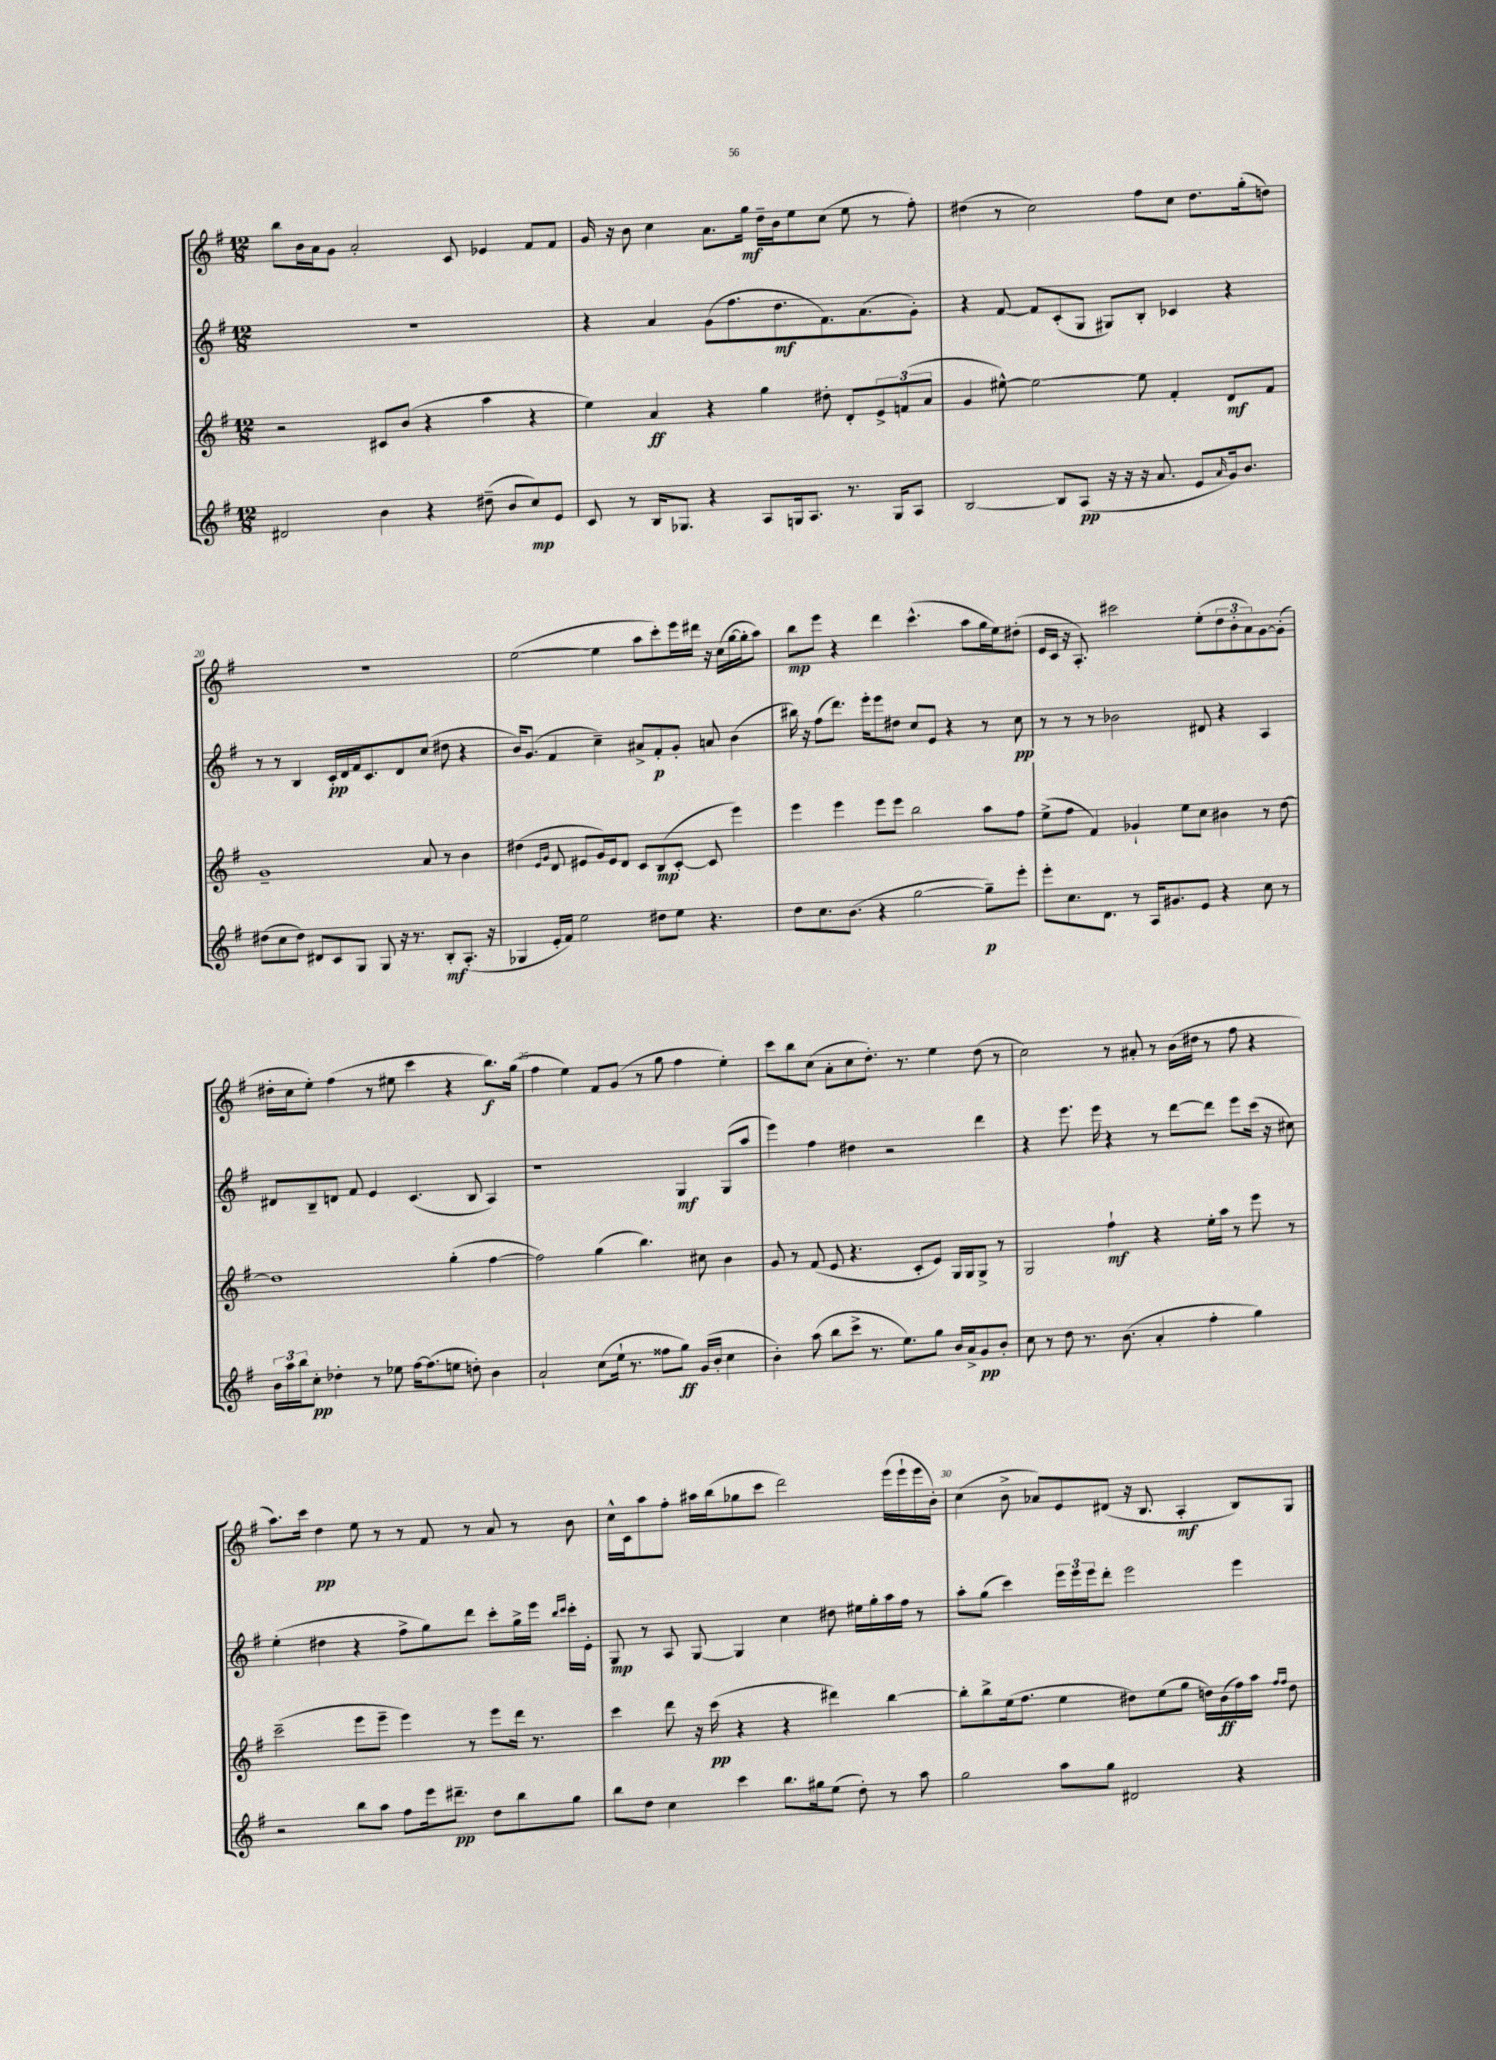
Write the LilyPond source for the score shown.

<<
\new StaffGroup <<
\new Staff = "s0" {
    \clef treble \key g \major \numericTimeSignature \time 12/8
    b''8 b'16 a'16 g'8 a'2-. c'8 ees'4 fis'8 fis'8 |
    g'16 r16 b'8 c''4 a'8. g''16\mf d''16-- b'16 e''8 c''8( e''8 r8 fis''8-.) |
    dis''4( r8 c''2) fis''8 c''8 dis''8. g''16-.( d''8) |
    R1. |
    e''2~( e''4 a''8 c'''8-.) e'''16 dis'''16 r16 c''16( g''16~ g''16-. a''8) |
    b''8\mp e'''8 r4 d'''4 c'''4.-^( a''8 g''16 e''16) dis''8-.( |
    e'16 c'16 r16 a8.-.) cis'''2 e''8-.( \tuplet 3/2 { d''8 b'8-. a'8) } g'8~ g'8-.( |
    dis''16-. c''16 e''8-.) fis''4( r8 eis''8 c'''4 r4 b''8.\f) g''16( |
    fis''4 e''4) fis'8 g'8( r8 g''8 fis''4 e''4-.) |
    c'''8 b''8 c''8( a'8-. c''8 d''8.-.) r8. e''4 d''8( r8 |
    c''2) r8 ais'8-. r8 b'16( dis''16 r8 fis''8 r4 |
    a''8.) c'''16 d''4\pp e''8 r8 r8 fis'8 r8 a'8 r8 b'8 |
    c''16-^ c'16 a''8 fis''8-. ais''16 b''16( ges''8 c'''8 d'''2) e'''16( e'''16-! e'''16 b'16-.) |
    c''4( b'8-> aes'8) e'8 dis'8( r16 b8. a4-.\mf b8) g8 \bar "|." |
}
\new Staff = "s1" {
    \clef treble \key g \major \numericTimeSignature \time 12/8
    R1. |
    r4 a'4 g'8( fis''8. d''8.\mf fis'8.) a'8.( g'8-.) |
    r4 fis'8~ fis'8 c'8-.( g8 gis8) b8-. ces'4 r4 |
    r8 r8 b4 c'16-.\pp d'16 fis'16 c'8. d'8 c''8( dis''8 r4 |
    b'16) g'8.( fis'4 c''4--) ais'8-> fis'8-.\p g'8-. a'8 b'4( |
    bis''16) r16 fis''8( d'''8.) e'''16-. e'''8 dis''8 c''8 e'8 r4 r8 c''8\pp |
    r8 r8 r8 bes'2 dis'8 r4 a4 |
    dis'8 b8-- d'8 fis'8 e'4 c'4.( b8 a4) |
    r1 g4\mf g8( a''8 |
    e'''4) fis''4 dis''4 r2 d'''4 |
    r4 e'''8. e'''16 r4 r8 d'''8~ d'''8 e'''8 c'''16( r16 cis''8) |
    e''4-.( dis''4 r4 fis''8-> g''8) d'''8 c'''8-. g''16-> e'''16 \grace { b''16 c'''16 } c'''16-. e'16-. |
    g8\mp r8 a8 g8~ g4 c''4 dis''8 eis''16 g''16-. a''16 fis''16 r8 |
    a''8-. g''8( c'''4) \tuplet 3/2 { e'''16 e'''16 e'''16 } d'''8-. e'''2 e'''4 \bar "|." |
}
\new Staff = "s2" {
    \clef treble \key g \major \numericTimeSignature \time 12/8
    r2 cis'8 b'8( r4 a''4 r4 |
    e''4) a'4\ff r4 g''4 dis''8-. d'8-. \tuplet 3/2 { e'8-> f'8( a'8 } |
    g'4 eis''8~-^) eis''2~ eis''8 fis'4-. d'8\mf fis'8 |
    g'1-- a'8 r8 b'4 |
    dis''4( \grace { e'16 g'16 } d'8 eis'8 g'16) eis'16 d'8 c'8 b8\mp( c'8~-. c'8 e'''4) |
    e'''4 e'''4 e'''8 e'''8 b''2 a''8 fis''8 |
    e''8->( fis''8 fis'4) ges'4-! e''8 c''8 bis'4 r8 d''8~ |
    d''1 g''4-.( fis''4~ |
    fis''2) g''4( b''4.) cis''8 b'4 |
    g'8 r8 fis'8( e'8 r4. c'8-. e'8) g16 g16 g8-> r8 |
    g2 fis''4-!\mf r4 e''16-. a''16 r8 e'''8 r8 |
    c'''2--( e'''8 e'''8-- e'''4) r8 e'''8 d'''16 r8. |
    c'''4 d'''8 r16 c'''16\pp( r4 r4 dis'''4) b''4~ |
    b''8-. b''8-> e''16( fis''8. e''4 dis''8) e''8( g''8 d''16) b'16\ff( fis''16) a''16 \grace { fis''16 fis''16 } d''8 \bar "|." |
}
\new Staff = "s3" {
    \clef treble \key g \major \numericTimeSignature \time 12/8
    dis'2 b'4 r4 dis''8--( b'8 c''8\mp) e'8 |
    c'8 r8 b16 ges8. r4 a8 g16 a8. r8. g16 a8 |
    b2~ b8 a8\pp( r16 r16 r16 a'8. e'8 \grace { a'16 } g'16) b'8. |
    dis''8( c''8 dis''8) dis'8 c'8 g8 g8 r16 r8. b8-.\mf a8.-.( r16 |
    ges4 e'16-. fis'16) e''2 dis''8 e''8 r4. |
    d''8 c''8. b'8.( r4 g''2~ g''8--\p) e'''8-. |
    e'''8-. c''8. d'8. r8 a16 gis'8. e'8 r4 c''8 r8 |
    \tuplet 3/2 { b'16 a''16 b''16 } c''8-.\pp des''4-. r8 ees''8 fis''16~ fis''8.( e''8 d''8-.) b'4 |
    a'2-! c''8( e''16-! r8. fisis''8 g''8\ff) g'16( b'16-. c''4 |
    b'4-.) a''8( b''8 c'''8-> r8. e''8.) g''8 b'16 a'16-> g'8\pp b'8-. |
    c''8 r8 d''8 r8. b'8.( a'4-. fis''4-. g''4) |
    r2 b''8 a''8 fis''8 e'''16 dis'''8.--\pp d''8 b''8 g''8 |
    b''8 d''8 c''4 c'''4 b''8. gis''16 e''8( d''8-.) r8 a''8 |
    g''2 a''8 g''8 dis'2 r4 \bar "|." |
}
>>
>>
\layout { \context { \Score currentBarNumber = #17 \override BarNumber.break-visibility = ##(#f #t #t) barNumberVisibility = #(every-nth-bar-number-visible 5) } }
